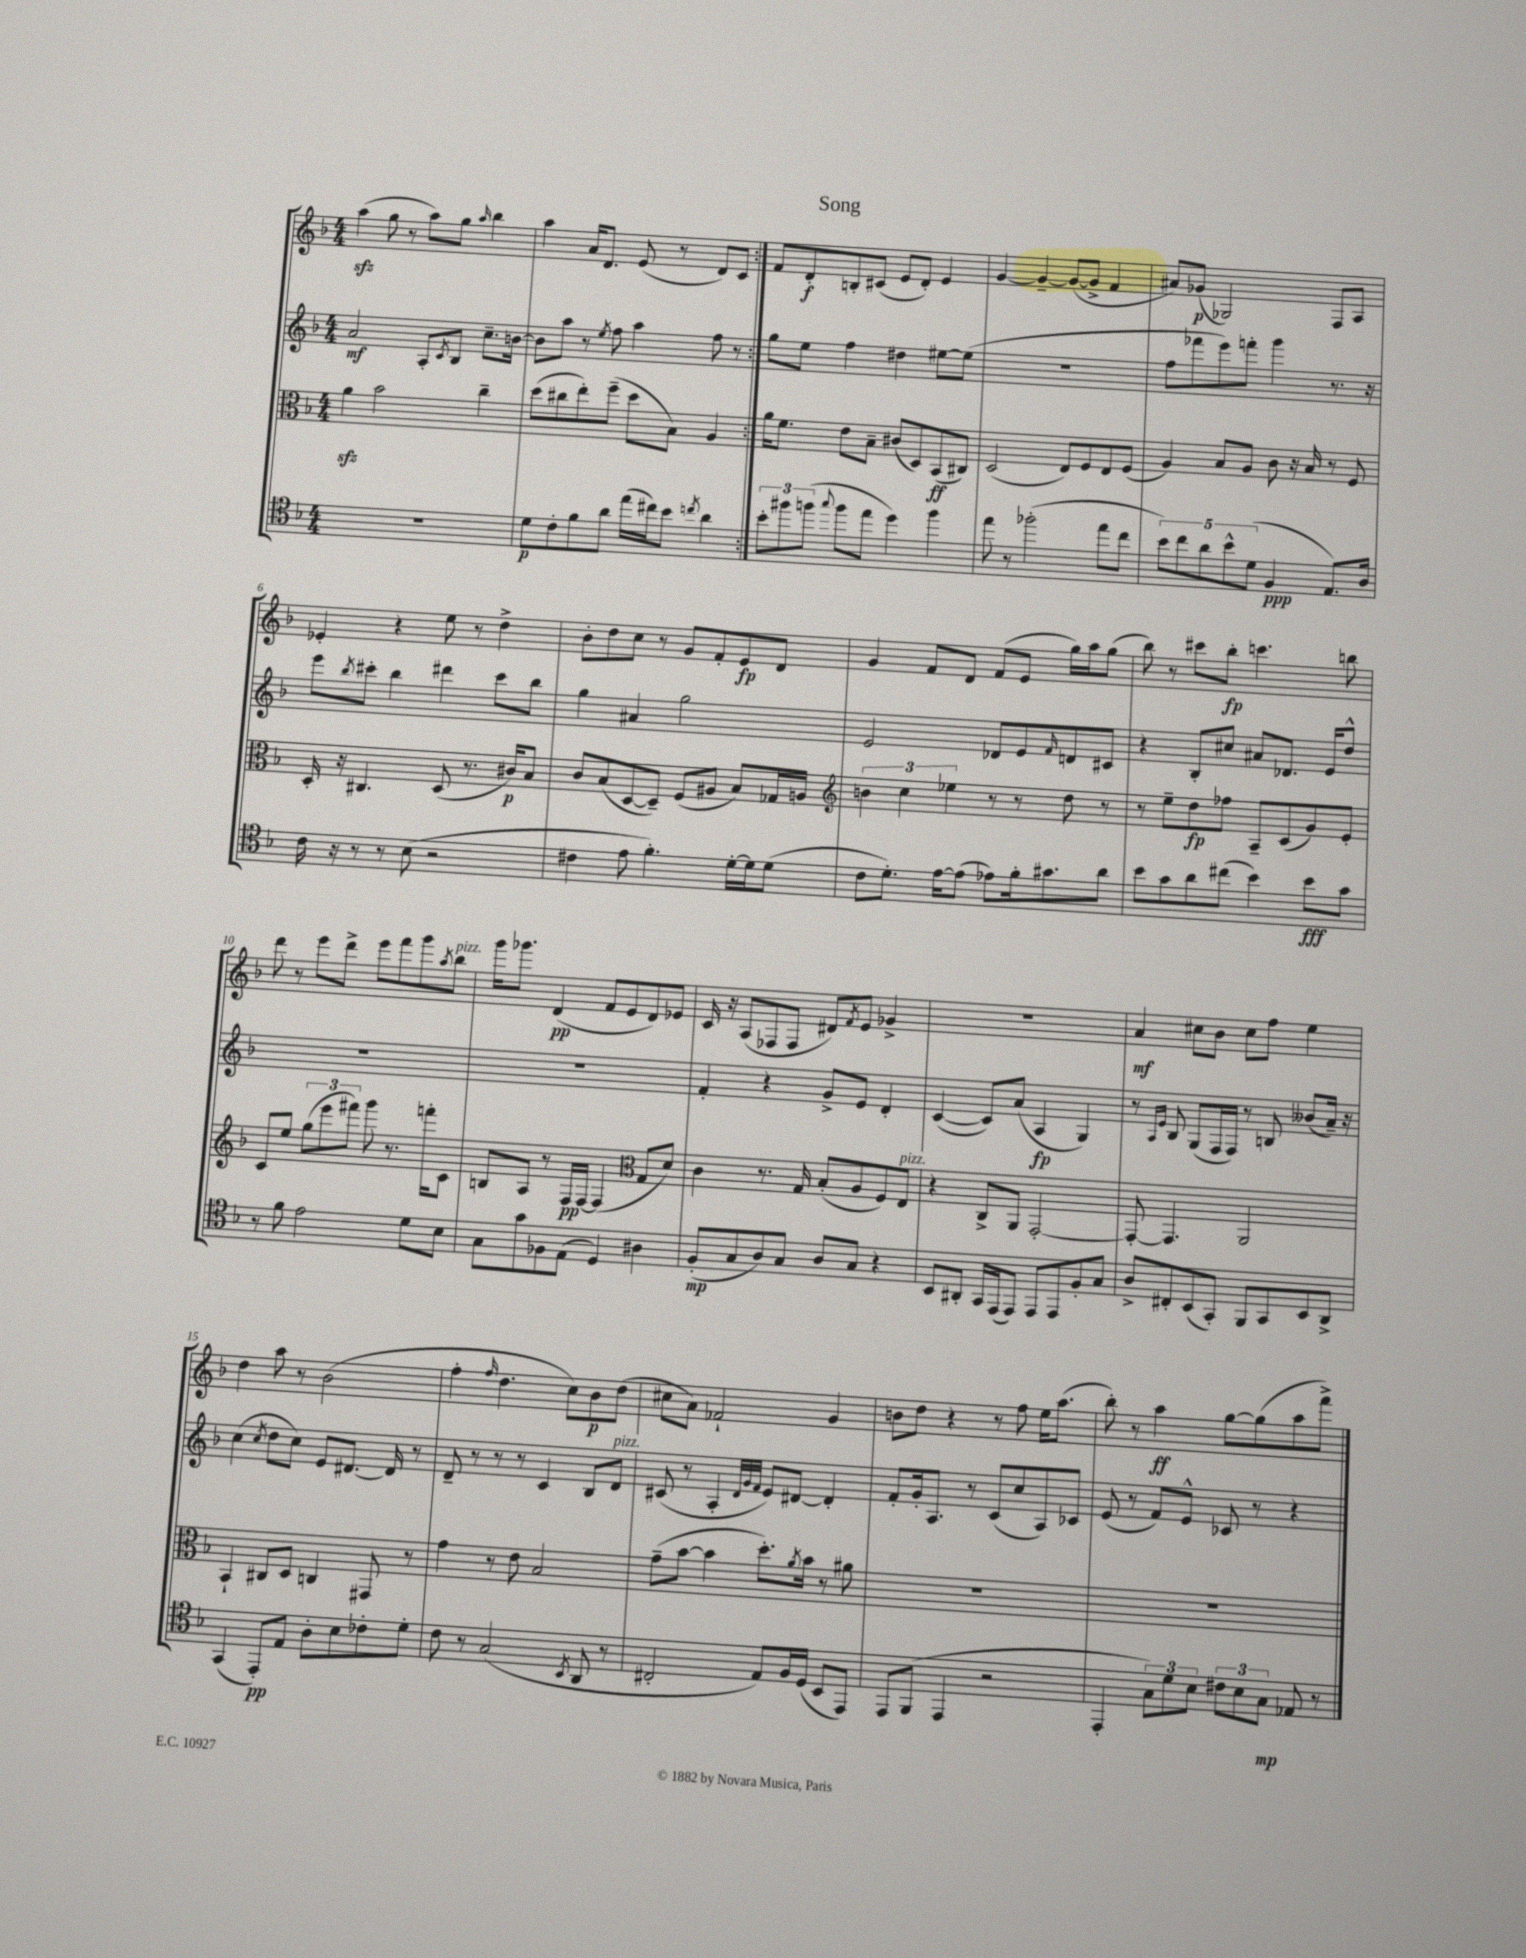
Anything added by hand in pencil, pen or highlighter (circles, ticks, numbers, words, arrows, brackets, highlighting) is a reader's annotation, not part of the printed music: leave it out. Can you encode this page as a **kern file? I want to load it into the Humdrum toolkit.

**kern	**kern	**kern	**kern
*staff4	*staff3	*staff2	*staff1
*clefC4	*clefC3	*clefG2	*clefG2
*k[b-]	*k[b-]	*k[b-]	*k[b-]
*M4/4	*M4/4	*M4/4	*M4/4
1r	4a	2a	(4aa
.	2b-	.	8gg
.	.	.	8r
.	.	8A'	8aa)
.	.	8qc	.
.	.	8B-	8gg
.	.	.	16qqaa
.	4cc~	8.cc~	4bb-
.	.	[16b	.
=	=	=	=
8d	(8dd	8b]	4aa
8c'	8cc#	8aa	.
8f	8ee')	8r	16a
.	.	.	8.d
.	.	8qee	.
8a	(8ff~	8ff	.
(16ee	8dd	4aa	(8e
16cc#)	.	.	.
8b-	8B-)	.	8r
8qcc	.	.	.
4a	4A	8ff	8d)
.	.	8r	8c
=:|!	=:|!	=:|!	=:|!
12b-'	16a	8gg	8f
.	8.f	.	.
12ff#	.	.	.
.	.	8ee	8d'
(12ff	.	.	.
8qqgg	.	.	.
8ff	8e	4ff	8B'
8ee	8B-~	.	(8c#
4dd)	(8c#	4dd#	8e
.	8D)	.	8d')
4ff	(8BB-	[8ee#	4e
.	8C#)	(8ee#]	.
=	=	=	=
8ee	(2D	1r	[4g
8r	.	.	.
(2ff-'	.	.	4g~_
.	8E)	.	(8g_
.	8F	.	8g^]
8ee	8E	.	4f
8cc	(8F	.	.
=	=	=	=
10b-)	4A)	8ff	8a#)
10cc	.	.	.
.	.	8fff-	(8g-
10a	.	.	.
.	8B-	8eee)	2G-)
10b-^^	.	.	.
.	8A	8fff'	.
(10d	.	.	.
4F	8c	4ggg	.
.	16r	.	.
.	16B-	.	.
8.E)	8r	8.r	8F
.	8F	.	8A
16A	.	16r	.
=	=	=	=
16c	16D'	8eee	4e-'
16r	16r	.	.
.	.	8qbb-	.
8r	4.C#	8ccc#'	.
8r	.	4bb-	4r
(8B-	.	.	.
2r	(8D	4ddd#	8ee
.	8.r	.	8r
.	.	8ccc#	4dd^
.	16c#)	.	.
.	8B-	8bb-	.
=	=	=	=
4c#	8c	4gg	8b-'
.	(8B-	.	8dd
8e	[8D	4a#	8cc
4.f')	8D~])	.	8r
.	(8F	2gg	8g
.	8A#	.	8f'
[16d'	8B-)	.	8e
16d]	.	.	.
(8d	16G-	.	8d
.	16A	.	.
=	=	=	=
*	*clefG2	*	*
8c	6b	2e	4g
8.d')	.	.	.
.	6cc	.	.
.	.	.	8f
[16e	.	.	.
.	6ee-	.	.
(8e]	.	.	8d
8e-)	8r	8d-	(8f
16f'	8r	8e	8e
8.g#	.	.	.
.	.	16qqf	.
.	8dd	8d	16gg)
.	.	.	16aa
8a	8r	8c#	(8gg
=	=	=	=
8b-	8r	4r	8bb-)
8g	8ee~	.	8r
8a	8dd	8B-'	8ccc#
(8cc#	8ff-	8cc#	8bb-'
4b-)	8A~	8a#	4.ccc
.	(8c	8.d-	.
8b-	8g)	.	.
.	.	16e	.
8g	8e'	8dd^^	8bb
=	=	=	=
8r	8c	1r	8ddd
8f	8ee	.	8r
2e	(12gg	.	8eee
.	12eee	.	.
.	.	.	8ddd^
.	12fff#)	.	.
.	8ggg	.	8eee
.	8.r	.	8fff
8d	.	.	8ggg
.	16fff'	.	.
.	.	.	8qaa
8B-	8c	.	8bb-
=	=	=	=
8G	8B	1r	16ggg
.	.	.	8.ggg-
8g	8A	.	.
8F-	8r	.	(4d
(8E	16F	.	.
.	[16F	.	.
4D)	(4F]	.	8f
.	.	.	8e
*	*clefC3	*	*
4A#	8G	.	8d)
.	8d)	.	8e-
=	=	=	=
(8F'	4c	4f'	16c
.	.	.	16r
8G	.	.	(8A
8A)	8.r	4r	8F-
8G	.	.	8F-
.	16G	.	.
8A	(8B-'	8g^	8d#)
.	.	.	8qf
8G	8A	8e	8e
4r	8F)	4d'	4g-^
.	8E	.	.
=	=	=	=
8BB-	4r	([4c	1r
8AA#'	.	.	.
16GG	8C^	8c])	.
(16EE	.	.	.
8EE)	8AA	(8a	.
8EE	[2GG'	4A	.
8EE	.	.	.
8F'	.	4G)	.
8G	.	.	.
=	=	=	=
8A^	8GG'_	8r	4a
.	.	16qqA	.
.	.	16qqe	.
8C#'	4.GG]	8B-	.
(8BB-	.	(8G	8cc#
8GG')	.	16F	8b-
.	.	16F)	.
8FF	2AA	8r	8cc#
8GG	.	8B	8ff
8BB-	.	(8b--	4ee
8AA^	.	16a~)	.
.	.	16r	.
=	=	=	=
(4GG	4BB-`	(4cc	4dd
.	.	8qcc	.
8EE')	8C#	8dd	8aa
8E	8D	8cc)	8r
8A'	4C	8e	(2b-
8B-	.	[8.d#	.
8c-'	8GG#	.	.
.	.	16d#]	.
8d'	8r	8r	.
=	=	=	=
8c	4g	8d~	4ff'
8r	.	8r	.
.	.	.	16qqff
(2G	8r	8r	4.dd
.	8e	8r	.
.	2B-	4c	.
.	.	.	8cc)
8qBB-	.	.	.
8AA	.	8B-	8b-
8r	.	8d	(8dd
=	=	=	=
2C#'	(8g~	(8c#	8cc#
.	[8b-	8r	8a)
.	4b-]	4A'	2f-`
.	.	32qqd	.
.	.	32qqg	.
.	.	32qqf	.
8E)	8.dd')	8e)	.
16F	.	[8d#	.
.	8qa	.	.
(16D	16b-	.	.
8BB-	8r	4d#']	4g
8EE)	8a#	.	.
=	=	=	=
8EE	1r	8f'	8b
(8FF	.	16g'	8dd
.	.	8.A	.
4EE	.	.	4r
.	.	8r	.
2r	.	(8c	8r
.	.	8cc	8ff
.	.	8A)	16ee
.	.	.	(8.aa
.	.	8c-	.
=	=	=	=
4EE'	1r	(8e	8bb-')
.	.	8r	8r
12G)	.	8f)	4aa
12d	.	.	.
.	.	8e^^	.
12B-	.	.	.
12c#	.	8c-	[8gg
12B-	.	.	.
.	.	8r	(8gg]
12G	.	.	.
8E-	.	4r	8aa
8r	.	.	8fff^)
==	==	==	==
*-	*-	*-	*-
